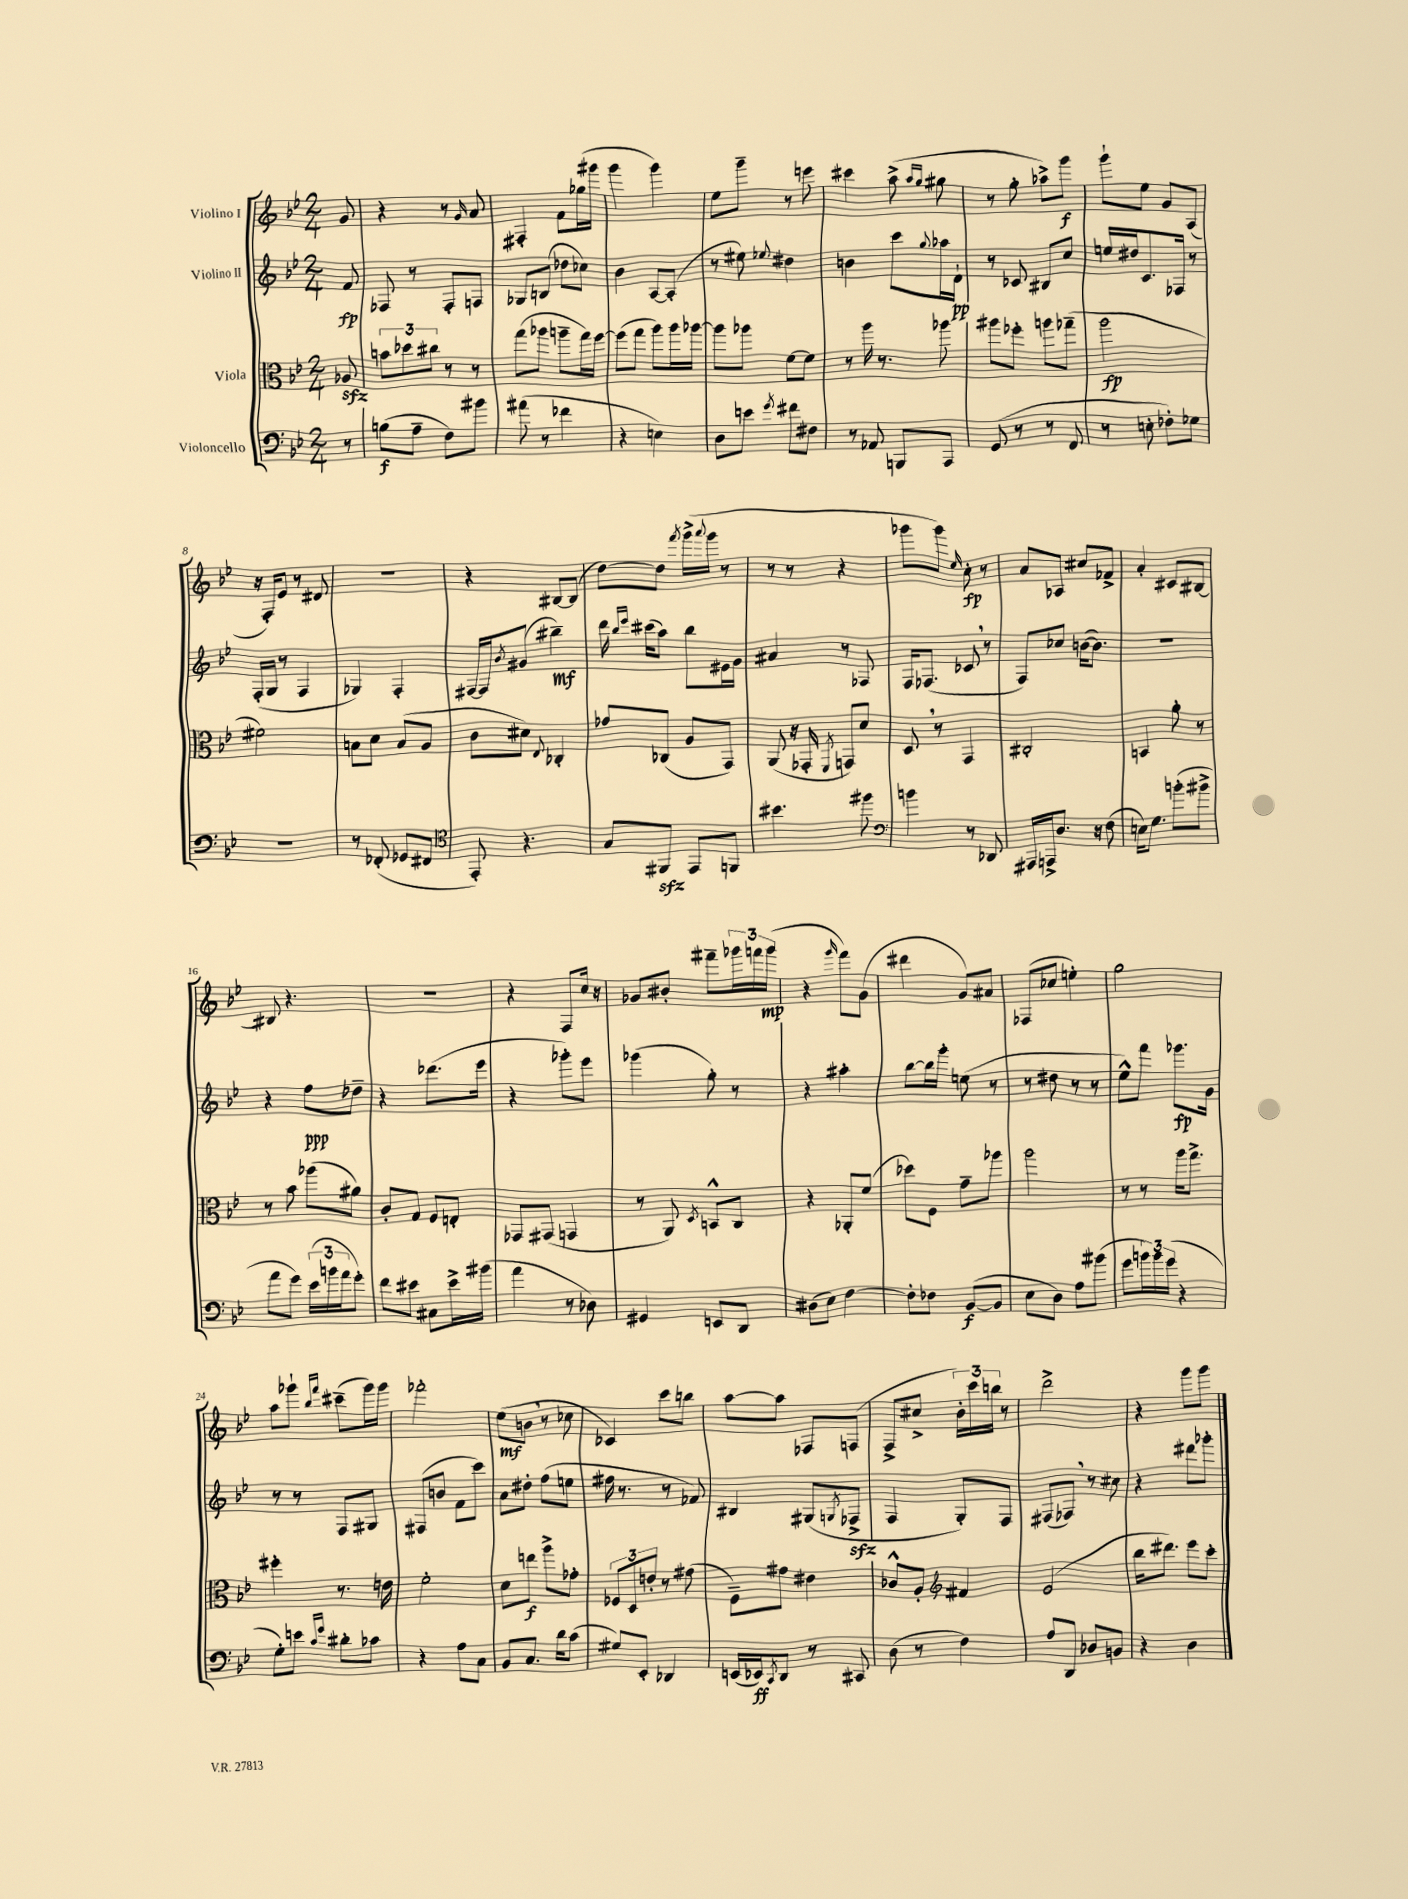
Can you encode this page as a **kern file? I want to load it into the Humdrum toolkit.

**kern	**kern	**kern	**kern
*staff4	*staff3	*staff2	*staff1
*clefF4	*clefC3	*clefG2	*clefG2
*k[b-e-]	*k[b-e-]	*k[b-e-]	*k[b-e-]
*M2/4	*M2/4	*M2/4	*M2/4
8r	8A-	8f	8g
=	=	=	=
(8B	12b	8F-	4r
.	12dd-	.	.
8A~	.	8r	.
.	12cc#	.	.
8F)	8r	8F-'	8r
.	.	.	16qqg
8b#	8r	8F	8a
=	=	=	=
(8a#	(8gg	8G-	4F#'
8r	8aa-	(8B	.
4f-	8aa~	8dd-	8f
.	16gg)	8cc-)	(16gg-
.	[16ff	.	16ggg#
=	=	=	=
4r	(8ff]	4b-	4ggg
.	8gg	.	.
4E)	8aa)	[8A	4ggg)
.	16aa	(8A']	.
.	[16aa-	.	.
=	=	=	=
8D	8aa-]	8r	8ee-
8e	8aa-	8ee#)	8ggg~
8qg	.	8qqee-	.
8f#	[8f	4dd#	8r
8F#	8f]	.	8eee
=	=	=	=
8r	8r	4b	4ccc#
8AA-	16aa	.	.
.	8.r	.	.
8BBB	.	8ccc	(8aa^
.	.	.	16qqaa
.	.	8qqgg	16qqgg
8AAA	8aa-	16aa-	8gg#
.	.	16d`	.
=	=	=	=
(8GG	8aa#	8r	8r
8r	8ff-'	8c-	8gg'
8r	8aa	8B#	8aa-^)
8FF	(8gg-~	8cc	8ggg
=	=	=	=
8r	2aa	16ee	8ggg`
.	.	16dd#	.
8E'	.	8.c	8ee-
8F-')	.	.	8g
.	.	16F-	.
8G-	.	8r	(8A
=	=	=	=
2r	2f#)	(16F'	16r
.	.	16G	16F')
.	.	8r	8e-
.	.	4F	8r
.	.	.	8d#
=	=	=	=
8r	8B	4G-)	2r
(8FF-'	8d	.	.
8GG-	(8B	4F'	.
8FF#	8A	.	.
=	=	=	=
*clefC4	*	*	*
8EE-')	8c	[16F#	4r
.	.	16F#]	.
.	.	8qb-	.
4.r	8d#)	(8g#	.
.	8qqE-	.	.
.	4C-'	4bb#~)	[8B#
.	.	.	(8B#]
=	=	=	=
8G	8g-	16ddd	[8dd)
.	.	16qqbb-	.
.	.	16qqeee-	.
.	.	(16ccc#	.
8FF#	(8C-	8aa)	8dd]
.	.	.	8qfff
8EE-	8A	8bb-	(16ggg^
.	.	.	8qqaaa
.	.	.	16ggg
8FF	8GG)	16e#	8r
.	.	16g	.
=	=	=	=
4.b#	(8AA	4a#	8r
.	16r	.	8r
.	16GG-'	.	.
.	8qFF	.	.
.	8GG)	8r	4r
8ff#	8d	8F-	.
=	=	=	=
*clefF4	*	*	*
4b	8D	16F	8ggg-
.	.	(8.F-	.
.	8r	.	8ggg-)
.	.	.	16qqee-
8r	4GG	8c-	8cc'
8DD-	.	8r	8r
=	=	=	=
16AAA#	2C#'	8F)	8a
16AAA^	.	.	.
8.D	.	8cc-	8A-
.	.	([16b	8cc#
16r	.	8.b])	.
(8F	.	.	8f-^
=	=	=	=
16E)	4BB	2r	4a'
8.G	.	.	.
(8b'	8a'	.	8c#
8b#^	8r	.	[8B#
=	=	=	=
8a	8r	4r	8B#]
8g)	8b-	.	4.r
(24e-	(8aa-	8ff	.
24b	.	.	.
24a	.	.	.
8g')	8a#)	8dd-~	.
=	=	=	=
8f	8c'	4r	2r
8e#	8G	.	.
8C#	8F	(8.ddd-	.
16e#^	8E'	.	.
(16b#	.	16eee-	.
=	=	=	=
4a	8GG-	4r	4r
.	(8GG#	.	.
8r	4GG	8ggg-')	8F
8D-)	.	8eee-	16cc
.	.	.	16r
=	=	=	=
4GG#	8r	(4ggg-	8g-
.	8AA)	.	8b#'
.	8qD	.	.
8EE	8BB^^	8gg')	8fff#~
8DD	8C	8r	24ggg-
.	.	.	24fff
.	.	.	(24ggg-
=	=	=	=
(8D#	4r	4r	4r
8E-)	.	.	.
.	.	.	16qqggg
[4F	8AA-'	4aa#'	8fff)
.	(8f	.	(8g
=	=	=	=
8F']	8dd-)	[8bb-	4ddd#
8F-	8F	16bb-]	.
.	.	16ggg'	.
([8BB-	8g~	(8ee	8g)
8BB-]	8aa-	8r	8a#
=	=	=	=
8E-	2aa	8r	(8F-
8D)	.	8dd#	8cc-
8A	.	8r	4ee')
(8b#	.	8r	.
=	=	=	=
8g	8r	8ee-^^)	2gg
24b)	8r	8fff	.
24b	.	.	.
(24g	.	.	.
4r	16aa	8.ggg-	.
.	8.gg^	.	.
.	.	16g	.
=	=	=	=
8G')	4ff#'	8r	8aa
8e	.	8r	8ggg-`
16qqc	.	.	16qqbb-
16qqg	.	.	16qqfff
8d#'	8.r	8F	(8ccc#~
8c-	.	8G#	16ggg-)
.	16e	.	16ggg-
=	=	=	=
4r	2f'	(8F#	2fff-'
.	.	8b	.
8A	.	8f	.
8C	.	8ccc)	.
=	=	=	=
8BB-	8d	8a	(8ee-
8.C	8ee	8dd#'	8b
.	8aa^	(8ff	8r
16d	.	.	.
(8c	8g-'	8ee	8cc-
=	=	=	=
8G#)	12F-	16ff#	4c-)
.	.	8.r	.
.	12D	.	.
8EE-'	.	.	.
.	12e'	.	.
4DD-	8r	8r	8ccc
.	(8g#	8f-)	8bb
=	=	=	=
(16EE	8F~)	4B#	[8aa
16EE-)	.	.	.
8qCC	.	.	.
8DD	8g#	.	8aa]
8r	4e#	(8G#	8F-
.	.	8qG	.
8CC#	.	8F-^	(8F
=	=	=	=
(8D	8c-^^	4F	8F^
8r	8A'	.	8cc#^
*	*clefG2	*	*
4F)	4f#	8G')	24b-')
.	.	.	24ccc
.	.	.	24bb
.	.	8F	8r
=	=	=	=
8A	(2e-	(8F#	2ddd^
8DD	.	8F-)	.
8D-	.	8r	.
8BB	.	8cc#	.
=	=	=	=
4r	16bb-	4r	4r
.	8.ddd#)	.	.
4D	8eee-	8ddd#	8ggg
.	8ccc'	8ggg-'	8ggg
==	==	==	==
*-	*-	*-	*-
